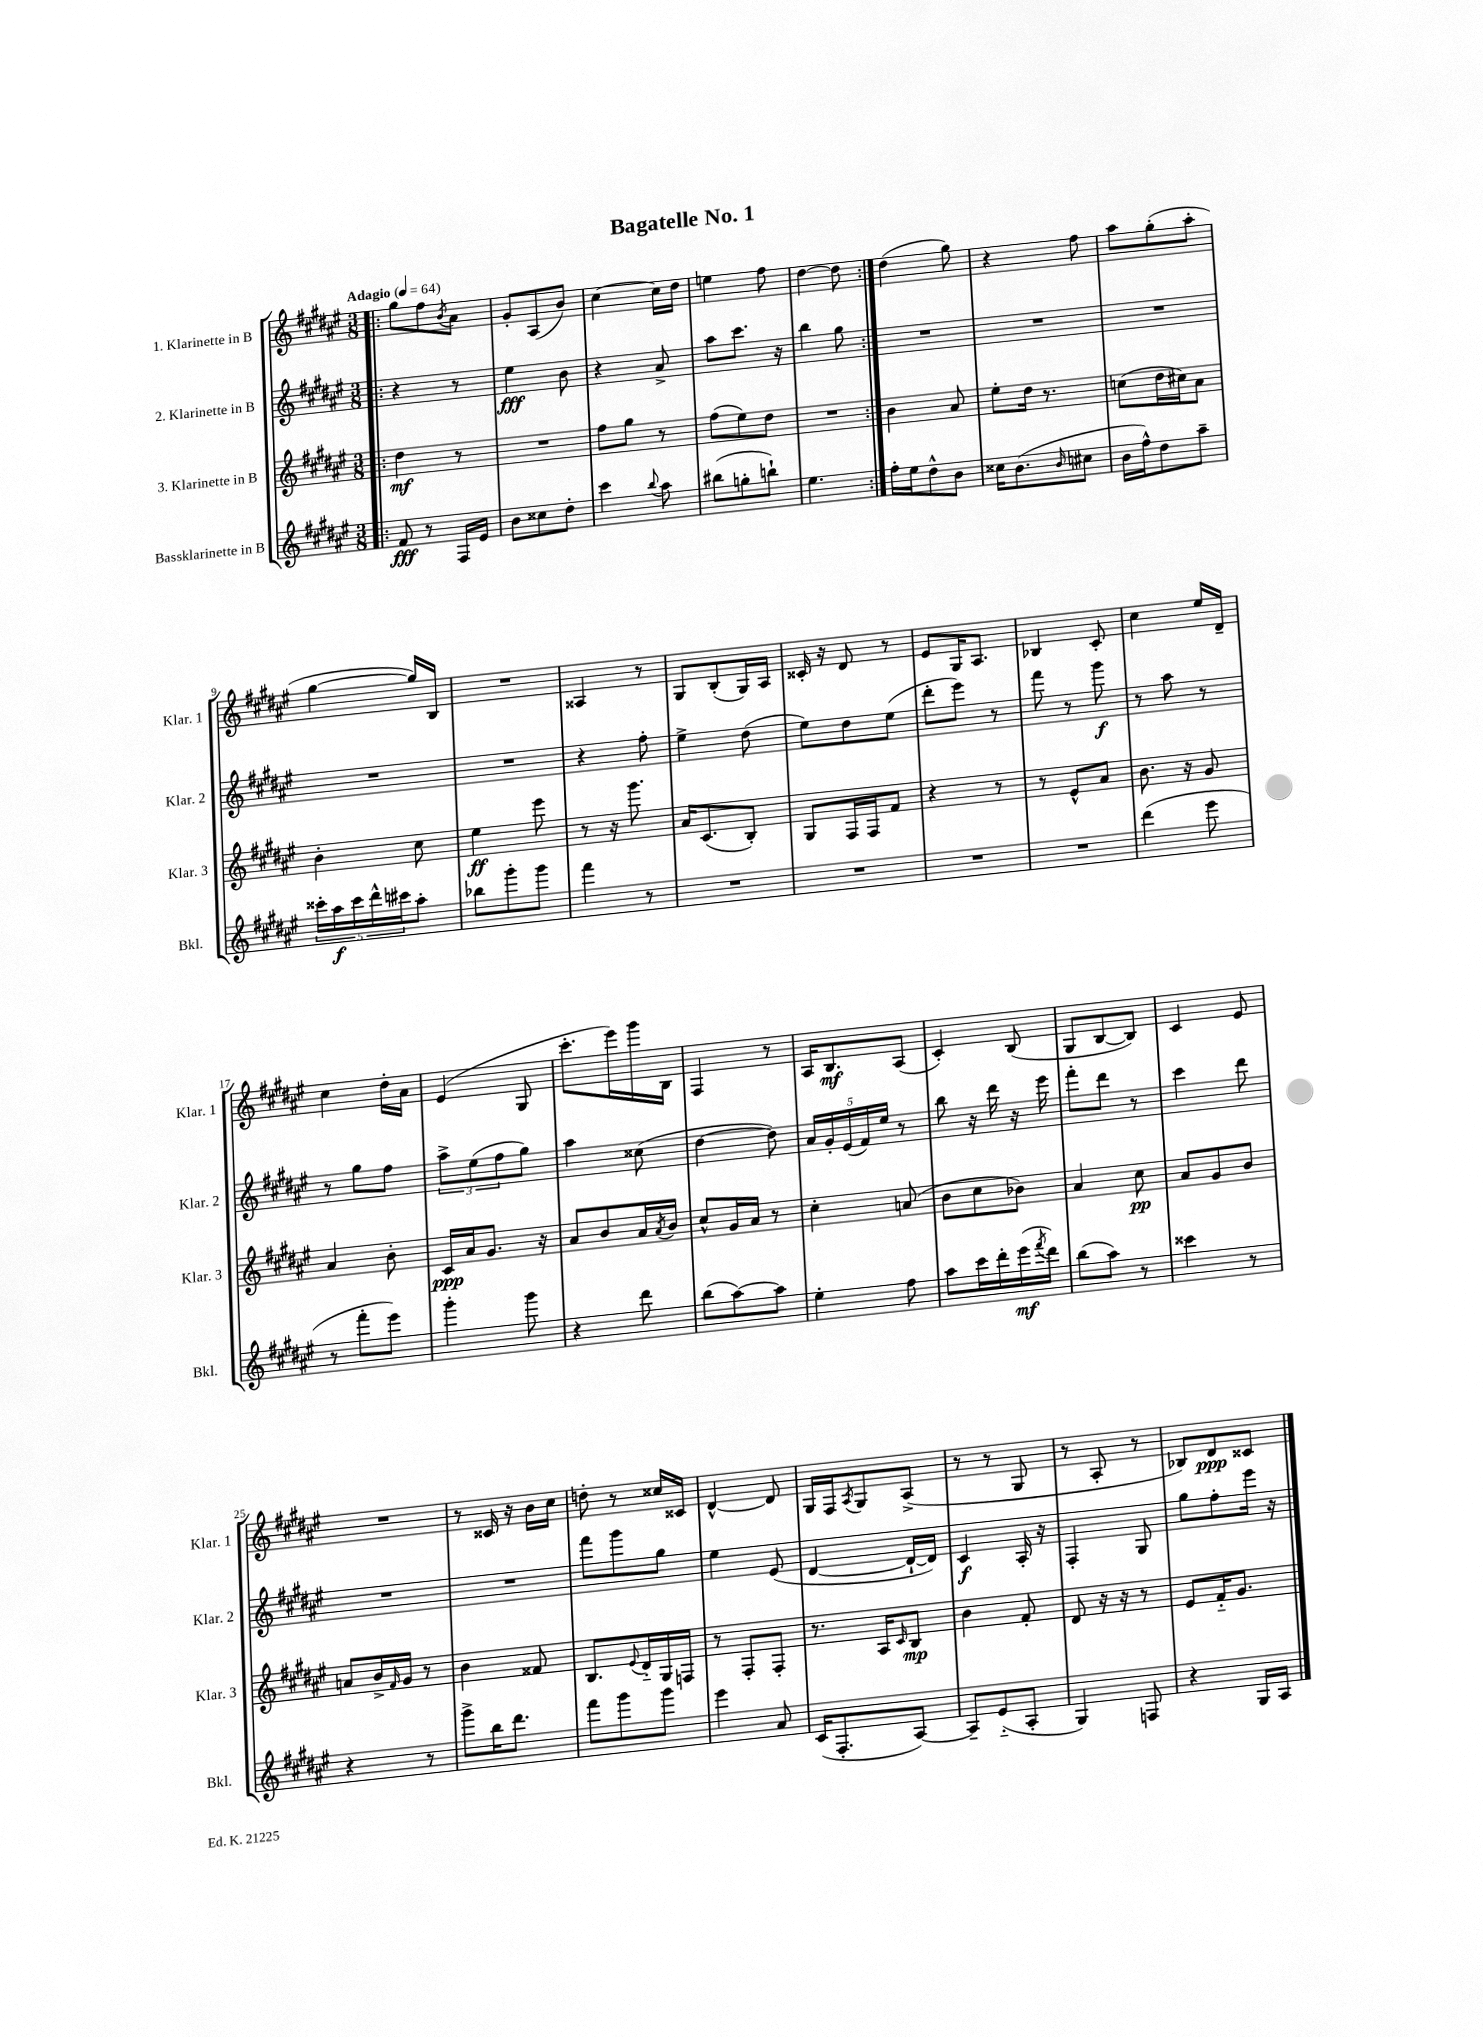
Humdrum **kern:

**kern	**dynam	**kern	**dynam	**kern	**dynam	**kern	**dynam
*part4	*part4	*part3	*part3	*part2	*part2	*part1	*part1
*staff4	*staff4	*staff3	*staff3	*staff2	*staff2	*staff1	*staff1
*I"Bassklarinette in B	*	*I"3. Klarinette in B	*	*I"2. Klarinette in B	*	*I"1. Klarinette in B	*
*I'Bkl.	*	*I'Klar. 3	*	*I'Klar. 2	*	*I'Klar. 1	*
*clefG2	*	*clefG2	*	*clefG2	*	*clefG2	*
*k[f#c#g#d#a#e#]	*	*k[f#c#g#d#a#e#]	*	*k[f#c#g#d#a#e#]	*	*k[f#c#g#d#a#e#]	*
*M3/8	*	*M3/8	*	*M3/8	*	*M3/8	*
*MM64	*	*MM64	*	*MM64	*	*MM64	*
=1!|:	=1!|:	=1!|:	=1!|:	=1!|:	=1!|:	=1!|:	=1!|:
!	!	!	!	!	!	!LO:TX:a:B:t=Adagio	!
8f#/	fff	4dd#\	mf	4r	.	8gg#\L	.
8r	.	.	.	.	.	8ff#\	.
.	.	.	.	.	.	8qb/	.
16F#/LL	.	8r	.	8r	.	8a#\J	.
16e#/JJ	.	.	.	.	.	.	.
=2	=2	=2	=2	=2	=2	=2	=2
8b\L	.	4.r	.	4ee#\	fff	8g#'/L	.
8cc##X\	.	.	.	.	.	(8A#/	.
8dd#'\J	.	.	.	8b\	.	8b/J)	.
=3	=3	=3	=3	=3	=3	=3	=3
4ccc#\	.	8ff#\L	.	4r	.	[4cc#\	.
.	.	8gg#\J	.	.	.	.	.
8qqbb/	.	.	.	.	.	.	.
8aa#\	.	8r	.	8a#^/	.	16cc#\LL]	.
.	.	.	.	.	.	16dd#\JJ	.
=4	=4	=4	=4	=4	=4	=4	=4
(8bb#X\L	.	(8ff#\L	.	8aa#\L	.	4een\	.
8ggn'\	.	8ee#\)	.	8.ccc#\J	.	.	.
8bbn`\J)	.	8dd#\J	.	.	.	8ff#\	.
.	.	.	.	16r	.	.	.
=5	=5	=5	=5	=5	=5	=5	=5
4.ee#\	.	4.r	.	4bb\	.	[4dd#\	.
.	.	.	.	8gg#\	.	8dd#\]	.
=6:|!	=6:|!	=6:|!	=6:|!	=6:|!	=6:|!	=6:|!	=6:|!
16ff#'\LL	.	4b\	.	4.r	.	(4dd#\	.
16ee#\J	.	.	.	.	.	.	.
8dd#^^\	.	.	.	.	.	.	.
8b\J	.	8a#/	.	.	.	8gg#\)	.
=7	=7	=7	=7	=7	=7	=7	=7
16cc##X\KL	.	8ee#'\L	.	4.r	.	4r	.
(8.b\	.	.	.	.	.	.	.
.	.	16dd#\Jk	.	.	.	.	.
.	.	8.r	.	.	.	.	.
16qqb/	.	.	.	.	.	.	.
8cc#X\J	.	.	.	.	.	8ff#\	.
=8	=8	=8	=8	=8	=8	=8	=8
16b\LL	.	(8ccn\L	.	4.r	.	8aa#\L	.
16ff#^^\J)	.	.	.	.	.	.	.
8dd#\	.	16dd#\L	.	.	.	(8gg#'\	.
.	.	16cc#X\J)	.	.	.	.	.
8aa#~\J	.	8a#\J	.	.	.	8aa#'\J	.
!!LO:LB:g=z
=9	=9	=9	=9	=9	=9	=9	=9
20ccc##X'\LL	.	4b'\	.	4.r	.	[4gg#\	.
20aa#\	f	.	.	.	.	.	.
20ccc##\	.	.	.	.	.	.	.
20ddd#^^\	.	.	.	.	.	.	.
20ccc#X\J	.	.	.	.	.	.	.
8aa#'\J	.	8cc#\	.	.	.	16gg#/LL])	.
.	.	.	.	.	.	16B/JJ	.
=10	=10	=10	=10	=10	=10	=10	=10
8bb-X\L	.	4ee#\	ff	4.r	.	4.r	.
8ggg#'\	.	.	.	.	.	.	.
8ggg#\J	.	8eee#\	.	.	.	.	.
=11	=11	=11	=11	=11	=11	=11	=11
4fff#\	.	8r	.	4r	.	4A##X/	.
.	.	16r	.	.	.	.	.
.	.	8.ggg#\	.	.	.	.	.
8r	.	.	.	8ff#'\	.	8r	.
=12	=12	=12	=12	=12	=12	=12	=12
4.r	.	16a#/KL	.	4ee#^\	.	8G#/L	.
.	.	(8.c#/	.	.	.	.	.
.	.	.	.	.	.	(8B'/	.
.	.	8B'/J)	.	(8dd#\	.	16G#/L)	.
.	.	.	.	.	.	16A#/JJ	.
=13	=13	=13	=13	=13	=13	=13	=13
4.r	.	8G#/L	.	8ee#\L)	.	16c##X'/	.
.	.	.	.	.	.	16r	.
.	.	16F#/L	.	8dd#\	.	8d#/	.
.	.	16F#/J	.	.	.	.	.
.	.	8f#/J	.	(8ee#\J	.	8r	.
=14	=14	=14	=14	=14	=14	=14	=14
4.r	.	4r	.	8ddd#'\L	.	8e#/L	.
.	.	.	.	8eee#\J)	.	16G#/K	.
.	.	.	.	.	.	8.A#/J	.
.	.	8r	.	8r	.	.	.
=15	=15	=15	=15	=15	=15	=15	=15
4.r	.	8r	.	8fff#\	.	4B-X/	.
.	.	8e#^^/L	.	8r	.	.	.
.	.	8a#/J	.	8ggg#\	f	8c#'/	.
=16	=16	=16	=16	=16	=16	=16	=16
(4ddd#\	.	8.b\	.	8r	.	4cc#\	.
.	.	.	.	8aa#\	.	.	.
.	.	16r	.	.	.	.	.
8eee#\	.	8g#/	.	8r	.	16ee#/LL	.
.	.	.	.	.	.	16d#~/JJ	.
!!LO:LB:g=z
=17	=17	=17	=17	=17	=17	=17	=17
8r	.	4a#/	.	8r	.	4cc#\	.
8fff#'\L	.	.	.	8gg#\L	.	.	.
8eee#\J)	.	8b'\	.	8ff#\J	.	16dd#'\LL	.
.	.	.	.	.	.	16a#\JJ	.
=18	=18	=18	=18	=18	=18	=18	=18
4ggg#'\	.	16c#/LL	ppp	12aa#^\L	.	(4e#/	.
.	.	16a#/J	.	.	.	.	.
.	.	.	.	(12ee#\	.	.	.
.	.	8.g#/J	.	.	.	.	.
.	.	.	.	12ff#\	.	.	.
8ggg#\	.	.	.	8gg#\J)	.	8G#/	.
.	.	16r	.	.	.	.	.
=19	=19	=19	=19	=19	=19	=19	=19
4r	.	8a#/L	.	4aa#\	.	8.ccc#'\L	.
.	.	8b/	.	.	.	.	.
.	.	.	.	.	.	16eee#\L)	.
8ddd#\	.	16a#/L	.	(8cc##X\	.	16ggg#\	.
.	.	8qa#/	.	.	.	.	.
.	.	16b/JJ	.	.	.	16B\JJ	.
=20	=20	=20	=20	=20	=20	=20	=20
(8bb\L	.	8cc#^^/L	.	[4dd#\	.	4F#/	.
[8aa#\)	.	16g#/L	.	.	.	.	.
.	.	16a#/JJ	.	.	.	.	.
8aa#\J]	.	8r	.	8dd#\])	.	8r	.
=21	=21	=21	=21	=21	=21	=21	=21
4ee#'\	.	4cc#'\	.	20a#/LL	.	16A#/KL	.
.	.	.	.	20g#'/	.	.	.
.	.	.	.	.	.	8.B/	mf
.	.	.	.	(20e#/	.	.	.
.	.	.	.	20f#/)	.	.	.
.	.	.	.	20ee#/JJ	.	.	.
8ff#\	.	(8an/	.	8r	.	(8A#/J	.
=22	=22	=22	=22	=22	=22	=22	=22
8aa#\L	.	8b\L	.	8bb\	.	4c#'/)	.
16ccc#\L	.	8cc#\	.	16r	.	.	.
16ddd#'\	.	.	.	16ddd#\	.	.	.
(16eee#\	mf	8b-X\J)	.	16r	.	(8B/	.
8qfff#/	.	.	.	.	.	.	.
16ddd#\JJ)	.	.	.	16eee#\	.	.	.
=23	=23	=23	=23	=23	=23	=23	=23
(8bb\L	.	4a#/	.	8fff#'\L	.	8G#/L	.
8aa#\J)	.	.	.	8ddd#\J	.	[8B/	.
8r	.	8cc#\	pp	8r	.	8B/J])	.
=24	=24	=24	=24	=24	=24	=24	=24
4ccc##X\	.	8a#/L	.	4ccc#\	.	4c#/	.
.	.	8g#/	.	.	.	.	.
8r	.	8b/J	.	8ddd#\	.	8e#/	.
!!LO:LB:g=z
=25	=25	=25	=25	=25	=25	=25	=25
4r	.	8an/L	.	4.r	.	4.r	.
.	.	16b^/L	.	.	.	.	.
.	.	16qqf#/	.	.	.	.	.
.	.	16g#/JJ	.	.	.	.	.
8r	.	8r	.	.	.	.	.
=26	=26	=26	=26	=26	=26	=26	=26
8ggg#^\L	.	4b\	.	4.r	.	8r	.
16bb\K	.	.	.	.	.	16c##X/	.
8.ddd#\J	.	.	.	.	.	16r	.
.	.	8f##X/	.	.	.	16b\LL	.
.	.	.	.	.	.	16cc#\JJ	.
=27	=27	=27	=27	=27	=27	=27	=27
8fff#\L	.	8.B/L	.	8fff#\L	.	8ddn'\	.
8ggg#\	.	.	.	8ggg#\	.	8r	.
.	.	8qqe#/	.	.	.	.	.
.	.	16d#/L	.	.	.	.	.
8ggg#\J	.	16G#/	.	8gg#\J	.	16cc##X/LL	.
.	.	16Fn/JJ	.	.	.	16c##X/JJ	.
=28	=28	=28	=28	=28	=28	=28	=28
4eee#\	.	8r	.	4ee#\	.	[4d#^^/	.
.	.	8F#'/L	.	.	.	.	.
8a#/	.	8F#'/J	.	(8e#/	.	8d#/]	.
=29	=29	=29	=29	=29	=29	=29	=29
(16c#/KL	.	8.r	.	[4d#/	.	16G#/LL	.
8.F#'/	.	.	.	.	.	16F#/J	.
.	.	.	.	.	.	8qA#/	.
.	.	.	.	.	.	8G#/	.
.	.	16A#/KL	.	.	.	.	.
.	.	16qqc#/	.	.	.	.	.
[8A#/J)	.	8B/J	mp	16d#`/LL_	.	(8A#^/J	.
.	.	.	.	16d#/JJ])	.	.	.
=30	=30	=30	=30	=30	=30	=30	=30
8A#~/L]	.	4b\	.	4c#/	f	8r	.
(8e#/	.	.	.	.	.	8r	.
8A#'/J	.	8f#'/	.	16A#'/	.	8G#/	.
.	.	.	.	16r	.	.	.
=31	=31	=31	=31	=31	=31	=31	=31
4G#/)	.	8d#/	.	4F#'/	.	8r	.
.	.	16r	.	.	.	8A#'/	.
.	.	16r	.	.	.	.	.
8Fn/	.	8r	.	8G#/	.	8r	.
=32	=32	=32	=32	=32	=32	=32	=32
4r	.	8e#/L	.	8gg#\L	.	8B-X/L)	.
.	.	16f#/K	.	8ff#'\	.	8d#/	ppp
.	.	8.g#/J	.	.	.	.	.
16G#/LL	.	.	.	16eee#\Jk	.	8c##X/J	.
16A#/JJ	.	.	.	16r	.	.	.
==	==	==	==	==	==	==	==
*-	*-	*-	*-	*-	*-	*-	*-
